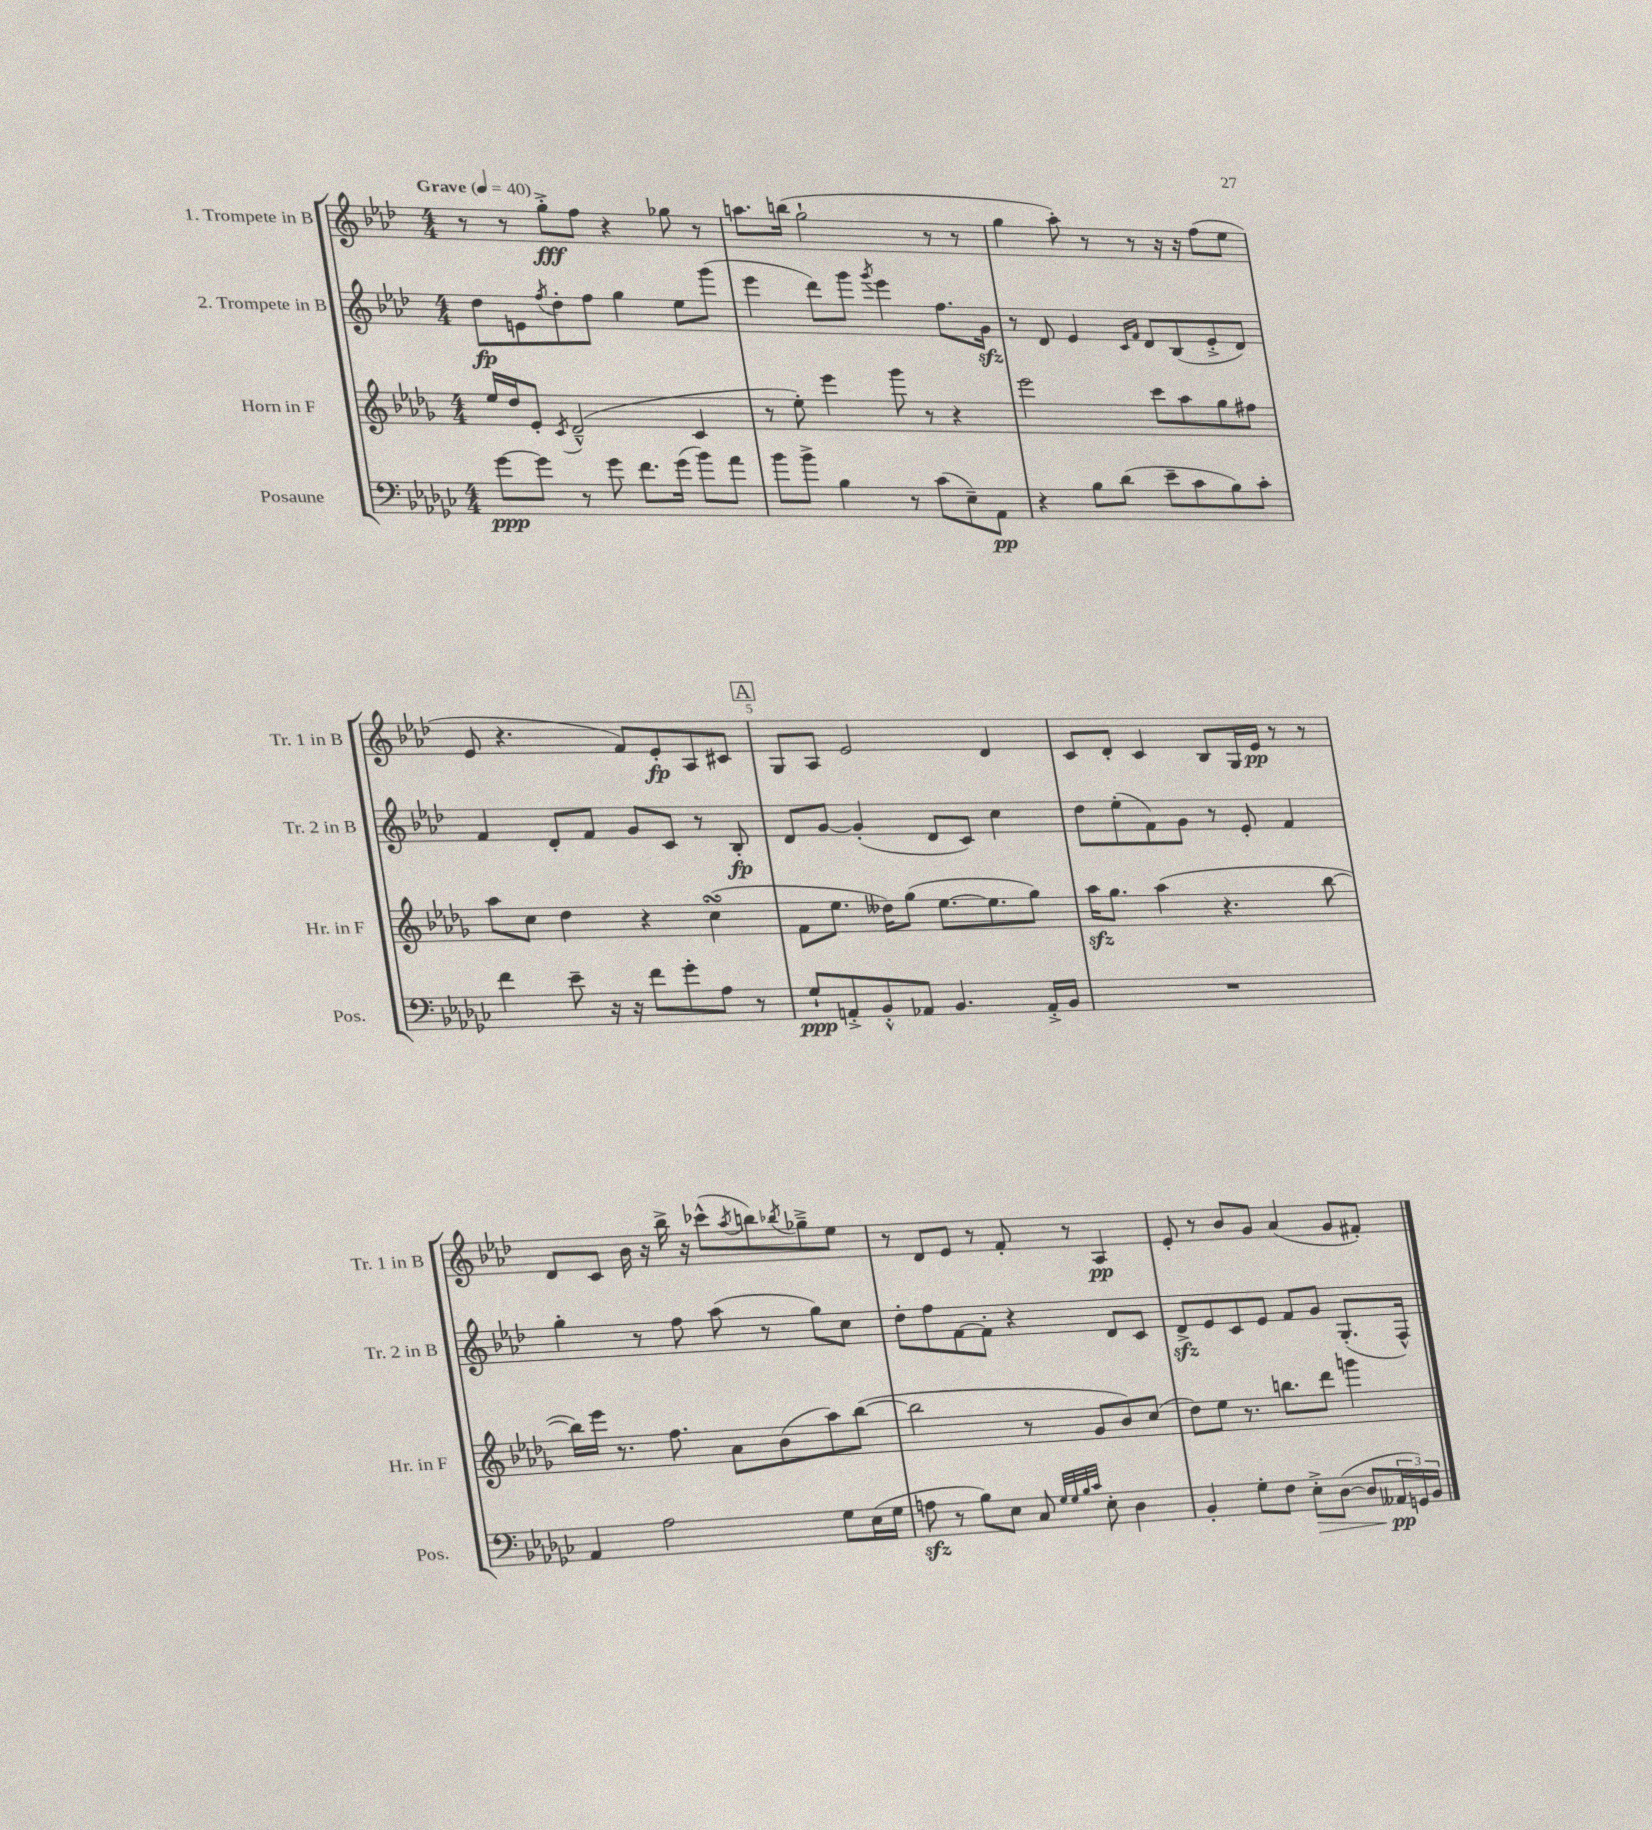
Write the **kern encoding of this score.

**kern	**dynam	**kern	**kern	**dynam	**kern	**dynam
*part4	*part4	*part3	*part2	*part2	*part1	*part1
*staff4	*staff4	*staff3	*staff2	*staff2	*staff1	*staff1
*I"Posaune	*	*I"Horn in F	*I"2. Trompete in B	*	*I"1. Trompete in B	*
*I'Pos.	*	*I'Hr. in F	*I'Tr. 2 in B	*	*I'Tr. 1 in B	*
*clefF4	*	*clefG2	*clefG2	*	*clefG2	*
*k[b-e-a-d-g-c-]	*	*k[b-e-a-d-g-]	*k[b-e-a-d-]	*	*k[b-e-a-d-]	*
*M4/4	*	*M4/4	*M4/4	*	*M4/4	*
*MM40	*	*MM40	*MM40	*	*MM40	*
=1	=1	=1	=1	=1	=1	=1
!	!	!	!	!	!LO:TX:a:B:t=Grave	!
[8g-\L	ppp	16ee-/LL	8dd-\L	fp	8r	.
.	.	16dd-/J	.	.	.	.
8g-\J]	.	8e-'/J	8en\	.	8r	.
.	.	8qc/	8qff/	.	.	.
8r	.	(2d-~^^/	8dd-'\	.	8gg'^\L	fff
8g-\	.	.	8ff\J	.	8ff\J	.
8.f\L	.	.	4gg\	.	4r	.
(16g-\Jk	.	.	.	.	.	.
8b-\L)	.	4c/	8ee-\L	.	8gg-X\	.
8a-\J	.	.	(8ggg\J	.	8r	.
=2	=2	=2	=2	=2	=2	=2
8b-\L	.	8r	4eee-\	.	8.aan\L	.
8b-^\J	.	8ee-'\)	.	.	.	.
.	.	.	.	.	(16bbn\Jk	.
4B-\	.	4eee-\	8ddd-\L)	.	2gg`\	.
.	.	.	8ggg\J	.	.	.
.	.	.	8qggg/	.	.	.
8r	.	8ggg-\	4eee-\	.	.	.
(8c-\L	.	8r	.	.	.	.
8E-~\)	.	4r	8.ff\L	.	8r	.
8AA-\J	pp	.	.	.	8r	.
.	.	.	16gzz\Jk	.	.	.
=3	=3	=3	=3	=3	=3	=3
4r	.	2eee-\	8r	.	4gg\	.
.	.	.	8d-/	.	.	.
8B-\L	.	.	4e-/	.	8aa-'\)	.
(8d-\J	.	.	.	.	8r	.
.	.	.	16qqc/LL	.	.	.
.	.	.	16qqf/JJ	.	.	.
8e-~\L	.	8ccc\L	8d-/L	.	8r	.
8c-\	.	8aa-\	(8B-/	.	16r	.
.	.	.	.	.	16r	.
8B-\)	.	8gg-\	8e-'^/	.	(8ff\L	.
8c-'\J	.	8ff#X\J	8d-/J)	.	8ee-\J	.
!!LO:LB:g=z
=4	=4	=4	=4	=4	=4	=4
4f\	.	8aa-\L	4f/	.	8e-/	.
.	.	8cc\J	.	.	4.r	.
8e-~\	.	4dd-\	8d-'/L	.	.	.
16r	.	.	8f/J	.	.	.
16r	.	.	.	.	.	.
8f\L	.	4r	8g/L	.	8f/L)	.
8g-'\	.	.	8c/J	.	8e-'/	fp
8A-\J	.	(4ccsSsS\	8r	.	8A-/	.
8r	.	.	8B-'/	fp	8c#X/J	.
!!LO:REH:place=s1:t=A
=5	=5	=5	=5	=5	=5	=5
8G-`/L	ppp	8f\L	8d-/L	.	8G/L	.
8AAn'^/	.	8.ee-\J	[8g/J	.	8A-/J	.
8BB-'^^/	.	.	(4g'/]	.	2e-/	.
.	.	16dd--X\KL)	.	.	.	.
8AA-X/J	.	(8gg-\J	.	.	.	.
4.BB-/	.	[8.ee-\L	8d-/L	.	.	.
.	.	.	8c/J)	.	.	.
.	.	8.ee-\]	.	.	.	.
.	.	.	4cc\	.	4d-/	.
16AA-'^/LL	.	8gg-\J)	.	.	.	.
16BB-/JJ	.	.	.	.	.	.
=6	=6	=6	=6	=6	=6	=6
1r	.	16aa-zz\KL	8dd-\L	.	8c/L	.
.	.	8.gg-\J	.	.	.	.
.	.	.	(8ee-'\	.	8d-'/J	.
.	.	(4aa-\	8f\)	.	4c/	.
.	.	.	8g\J	.	.	.
.	.	4.r	8r	.	8B-/L	.
.	.	.	8e-'/	.	16G/L	.
.	.	.	.	.	16e-/JJ	pp
.	.	.	4f/	.	8r	.
.	.	[8bb-\	.	.	8r	.
!!LO:LB:g=z
=7	=7	=7	=7	=7	=7	=7
4AA-/	.	16bb-\LL])	4gg'\	.	8d-/L	.
.	.	16eee-\JJ	.	.	.	.
.	.	8.r	.	.	8c/J	.
2A-\	.	.	8r	.	16b-\	.
.	.	8.ff\	.	.	16r	.
.	.	.	8ff\	.	16bb-^\	.
.	.	.	.	.	16r	.
.	.	8a-\L	(8aa-\	.	(8ccc-X^^\L	.
.	.	.	.	.	8qaa-/	.
.	.	(8b-\	8r	.	8bbn\)	.
.	.	.	.	.	8qbb-X/	.
8G-\L	.	8aa-\)	8gg\L)	.	8gg-X~^\	.
(16E-\L	.	([8bb-\J	8cc\J	.	8ee-\J	.
16G-\JJ	.	.	.	.	.	.
=8	=8	=8	=8	=8	=8	=8
8Anzz\	.	2bb-\]	8dd-'\L	.	8r	.
8r	.	.	8ff\	.	8d-/L	.
8B-\L)	.	.	[8f\	.	8e-/J	.
8E-\J	.	.	8f'\J]	.	8r	.
8C-/	.	8r	4r	.	8f'/	.
32qqG-/LLL	.	.	.	.	.	.
32qqG-/	.	.	.	.	.	.
32qqB-/	.	.	.	.	.	.
32qqc-/JJJ	.	.	.	.	.	.
8E-'\	.	8g-/L	.	.	8r	.
4D-\	.	8b-/)	8d-/L	.	4A-/	pp
.	.	(8cc/J	8c/J	.	.	.
=9	=9	=9	=9	=9	=9	=9
4BB-'/	.	8dd-\L)	8d-zz^/L	.	8e-'/	.
.	.	8ee-\J	8e-/	.	8r	.
8G-'\L	.	8.r	8c/	.	8b-/L	.
8F\J	.	.	8e-/J	.	8g/J	.
.	.	8.bbn\L	.	.	.	.
!	!LO:HP:b	!	!	!	!	!
8E-'^\L	>	.	8f/L	.	(4a-/	.
([8D-\J	.	8ddd-\J	8g/J	.	.	.
8D-/L]	.	4gggn\	(8.G'/L	.	8g/L	.
24AA--X/L	pp	.	.	.	8f#X'/J)	.
24GGn/)	]	.	.	.	.	.
.	.	.	16F^^/Jk)	.	.	.
24BB-/JJ	.	.	.	.	.	.
==	==	==	==	==	==	==
*-	*-	*-	*-	*-	*-	*-
